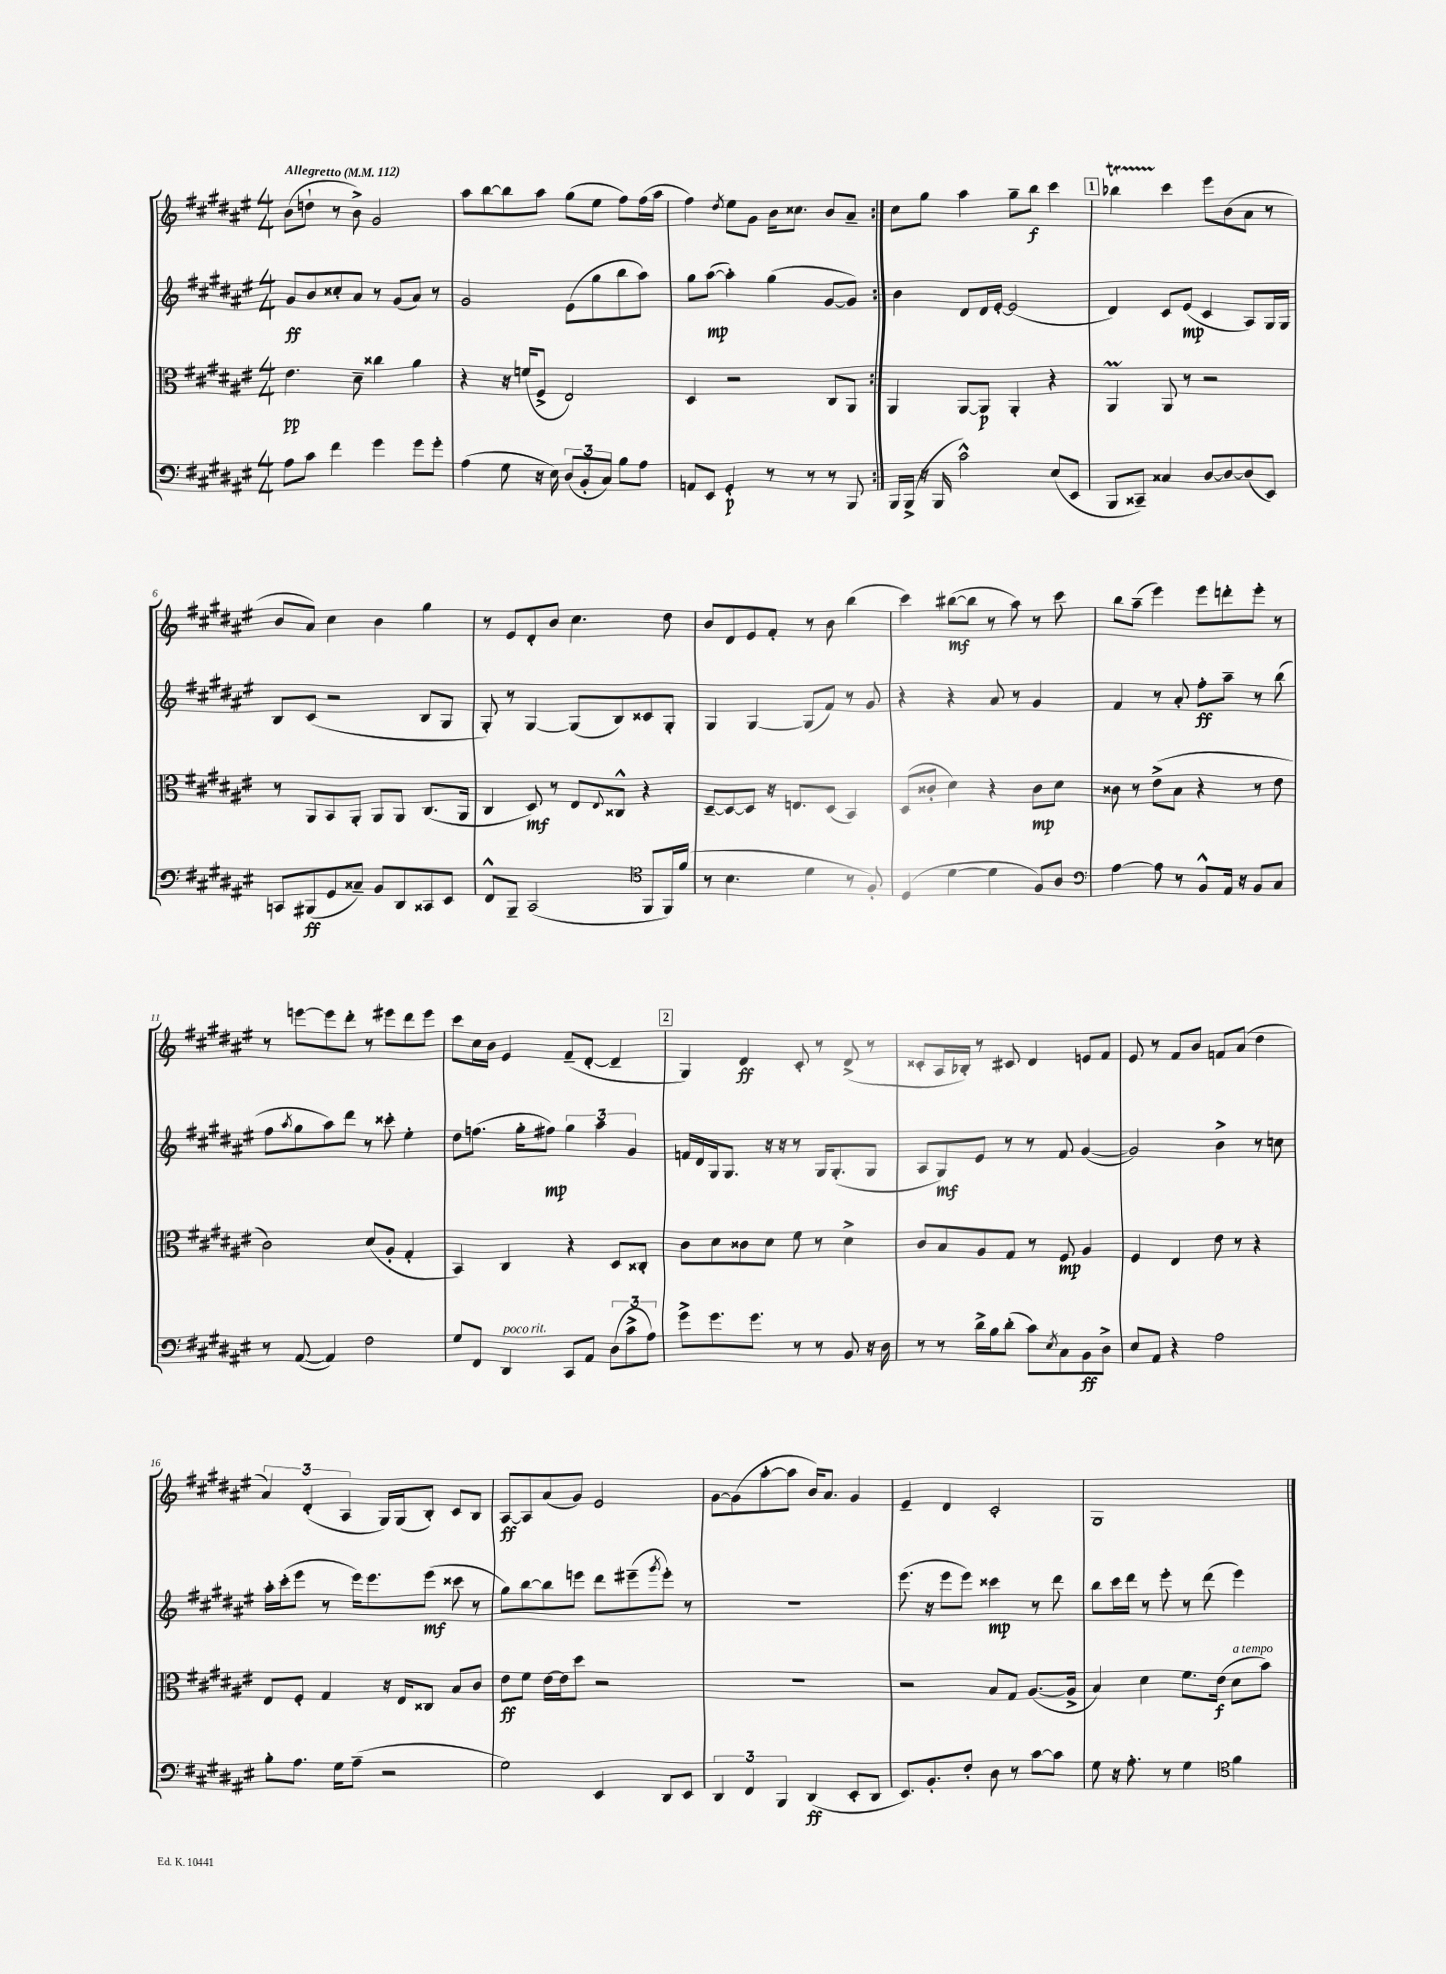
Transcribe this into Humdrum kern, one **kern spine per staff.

**kern	**kern	**kern	**kern
*staff4	*staff3	*staff2	*staff1
*clefF4	*clefC3	*clefG2	*clefG2
*k[f#c#g#d#a#e#]	*k[f#c#g#d#a#e#]	*k[f#c#g#d#a#e#]	*k[f#c#g#d#a#e#]
*M4/4	*M4/4	*M4/4	*M4/4
*MM112	*MM112	*MM112	*MM112
8A#	4.e#	8g#	(8b
8c#	.	8b	8dd`
4f#	.	8cc##'	8r
.	8d#~	8a#	8b^)
4g#	4cc##	8r	2g#
.	.	(8g#	.
8g#	4a#	8a#)	.
8g#'	.	8r	.
=	=	=	=
(4A#	4r	2g#	8aa#
.	.	.	[8bb
8G#	16r	.	8bb]
.	(16f	.	.
16r	8F#^	.	8aa#
16E#)	.	.	.
(12D#	2E#)	(8e#	(8gg#
12BB'	.	.	.
.	.	8gg#	8ee#
12C#)	.	.	.
8B	.	8bb	8ff#)
8A#	.	8aa#)	(16ff#
.	.	.	16aa#
=	=	=	=
8AA	4D#	8gg#	4ff#)
8EE#	.	([8aa#	.
.	.	.	8qdd#
4GG#'	2r	4aa#'])	8ee#
.	.	.	8g#
8r	.	(4gg#	16b
.	.	.	8.cc##
8r	.	.	.
8r	8C#	[8g#	8b
8BBB	8AA#	8g#])	8a#~
=:|!	=:|!	=:|!	=:|!
16BBB	4AA#	4b	8cc#
(16BBB^	.	.	.
16r	.	.	8gg#
16BBB	.	.	.
2c#^^)	[8AA#	8d#	4aa#
.	8AA#]	16d#	.
.	.	[16e#'	.
.	4AA#'	(2e#]	8gg#~
.	.	.	8bb
(8E#	4r	.	4ccc#
8EE#	.	.	.
=	=	=	=
8BBB	4AA#	4d#)	4bb-
8CC##~)	.	.	.
4C##	8AA#	8c#	4ccc#
.	8r	(8e#	.
[8D#	2r	4c#	8eee#
8D#_	.	.	(8b
(8D#]	.	8A#)	8a#
8EE#)	.	16G#	8r
.	.	16G#	.
=	=	=	=
8CC	8r	8B	8b
(8BBB#	8AA#	(8c#	8a#)
8GG#	8BB	2r	4cc#
8C##~)	8AA#'	.	.
8BB	8AA#	.	4b
8DD#	8AA#	.	.
8CC##	(8.C#	8B	4gg#
8EE#	.	8G#	.
.	16AA#	.	.
=	=	=	=
8FF#^^	4C#	8G#')	8r
8BBB~	.	8r	8e#
(2CC#	8D#)	[4G#	8d#'
.	8r	.	8b
.	8E#	(8G#]	4.cc#
.	8qqE#	.	.
.	8C##^^	8B)	.
*clefC4	*	*	*
8FF#	4r	8c##	.
16FF#)	.	8G#'	8dd#
(16f#	.	.	.
=	=	=	=
8r	[8D#~	4G#	8b
4.B	8D#_	.	8d#
.	8D#]	[4G#	8e#
.	16r	.	8f#'
.	8.E	.	.
4d#	.	(8G#]	8r
.	(8D#	8f#)	8b
8r	4BB)	8r	(4bb
8F#')	.	8g#	.
=	=	=	=
(4D#	(8D#	4r	4ccc#)
.	8c##'	.	.
[4d#	4d#)	4r	([8bb#
.	.	.	8bb#]
4d#]	4r	8a#	8r
.	.	8r	8aa#)
8F#)	8c##	4g#	8r
8A#	8d#	.	8ccc#
=	=	=	=
*clefF4	*	*	*
[4A#	8c##	4f#	8bb
.	8r	.	(8aa#~
8A#]	(8e#^	8r	4eee#)
8r	8B	8a#'	.
8BB^^	4r	8ff#'	8eee#
16AA#	.	8aa#~	8ddd'
16r	.	.	.
8BB	8r	8r	8eee#'
8C#	8e#	(8bb	8r
=	=	=	=
8r	2c#)	8ff#	8r
.	.	8qaa#	.
([8AA#	.	8gg#	[8eee
4AA#])	.	8aa#)	8eee]
.	.	8ddd#	8ddd#'
2F#	(8d#	8r	8r
.	8A#'	8ccc##'	8eee#
.	4G#'	4ee#'	8ddd#
.	.	.	8eee#
=	=	=	=
8G#	4BB)	8dd#	8ccc#
8FF#	.	(8.ff	16cc#
.	.	.	16b
4DD#	4C#	.	4e#
.	.	16gg#'	.
.	.	8ff#)	.
8CC#	4r	6gg#	(8f#~
8AA#	.	.	[8d#'
.	.	6aa#	.
(12D#	8D#	.	4d#~]
12c#^	.	6g#	.
.	8C##'	.	.
12A#)	.	.	.
=	=	=	=
8g#^	8c#	16f	4G#)
.	.	16d#	.
8.g#	8d#	16G#	.
.	.	8.G#	.
.	8c##	.	4d#
8.g#	.	.	.
.	8d#	16r	.
.	.	16r	.
8r	8f#	8r	8c#'
8r	8r	16G#	8r
.	.	(8.G#'	.
8BB	4d#^	.	(8d#^
16r	.	8G#	8r
16D#	.	.	.
=	=	=	=
8r	8c#	8A#	8c##'
8r	8B	8G#)	16A#
.	.	.	16B-')
16d#^	8A#	8e#	8r
16B	.	.	.
(8d#'	8G#	8r	8c#
8c#)	8r	8r	4d#
8qE#	.	.	.
8C#	8F#	8f#	.
8BB	4A#	([4g#	8e
8D#^	.	.	8f#
=	=	=	=
8E#	4F#	2g#])	8e#
8AA#	.	.	8r
4r	4E#	.	8f#
.	.	.	8b
2A#	8e#	4b^	8f
.	8r	.	(8a#
.	4r	8r	4dd#
.	.	8cc	.
=	=	=	=
8B'	8E#	16aa#'	6a#)
.	.	(16ccc#'	.
8.A#	8F#'	8eee#	.
.	.	.	(6d#'
.	4G#	8r	.
16G#	.	.	.
.	.	.	6A#
(8A#~	.	16eee#)	.
.	.	8.eee#	.
2r	16r	.	16G#)
.	16E#	.	(16G#
.	8C##	(8eee#	8B')
.	8B	8ccc##	8c#
.	8c#	8r	8B
=	=	=	=
2G#)	8e#	8gg#)	[8A#
.	8f#	[8bb	8A#]
.	[16e#	8bb]	(8a#
.	16e#]	.	.
.	8dd#	8eee	8g#)
4EE#	2r	8ddd#	2e#
.	.	(8eee#~	.
.	.	8qggg#	.
8DD#	.	8eee#')	.
8EE#	.	8r	.
=	=	=	=
6DD#	1r	1r	[8g#
.	.	.	(8g#]
6FF#	.	.	.
.	.	.	[8aa#'
6BBB	.	.	.
.	.	.	8aa#]
(4DD#	.	.	16b)
.	.	.	8.a#
8EE#'	.	.	4g#
8DD#	.	.	.
=	=	=	=
8.EE#)	2r	(8.eee#	4e#~
8.BB'	.	16r	.
.	.	8eee#	4d#
8F#'	.	8eee#)	.
8D#	8B	4ccc##	2c#'
8r	8G#	.	.
[8c#	([8.A#	8r	.
8c#]	.	8ddd#	.
.	16A#^]	.	.
=	=	=	=
8G#	4B)	8bb	1G#
16r	.	16ccc#	.
8.A#'	.	16ddd#	.
.	4d#	8r	.
8r	.	8eee#'	.
4G#	8.f#	8r	.
.	.	(8ddd#	.
.	(16e#	.	.
*clefC4	*	*	*
4f#	8d#	4eee#)	.
.	8b)	.	.
==	==	==	==
*-	*-	*-	*-
